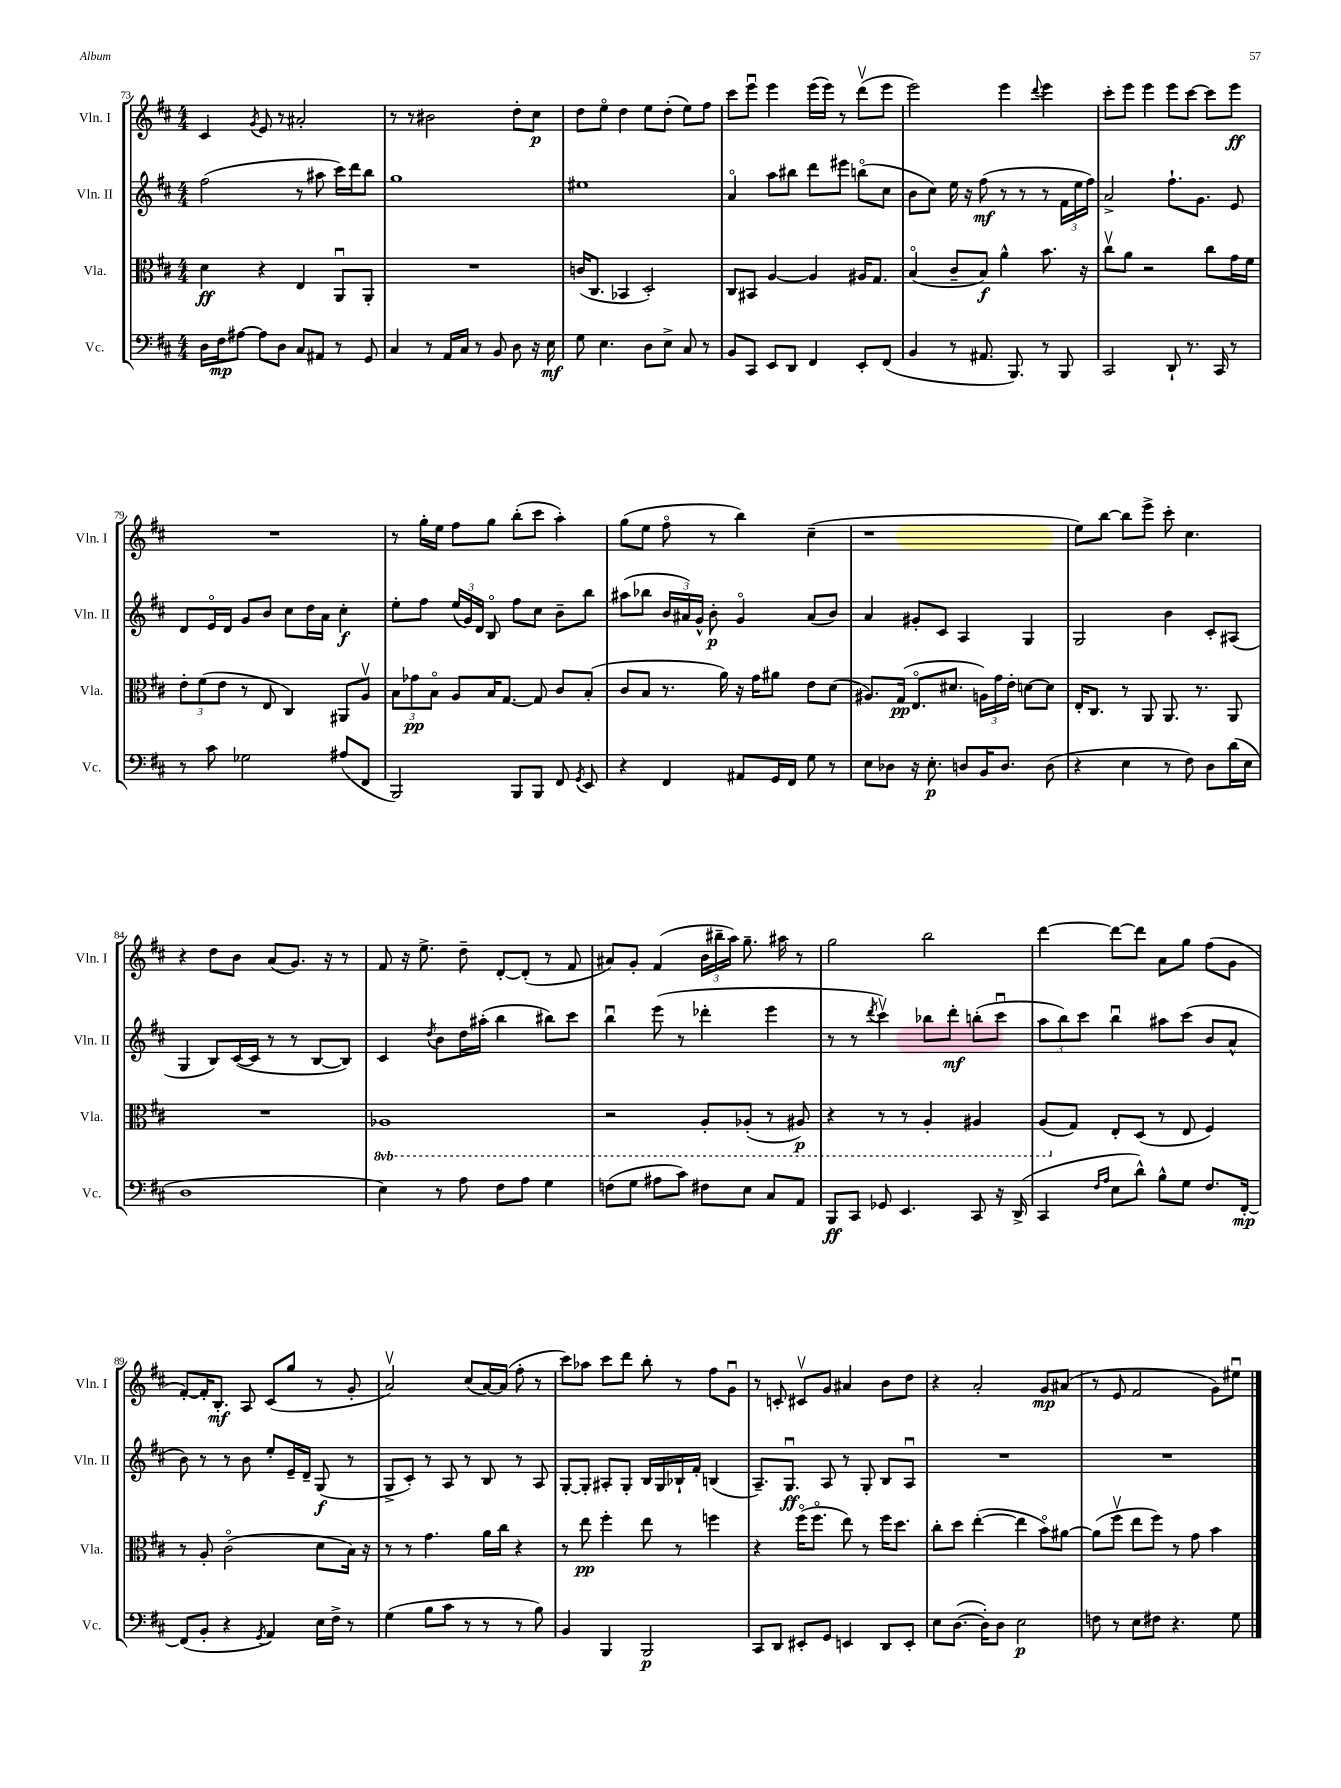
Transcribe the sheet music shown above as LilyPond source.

<<
\new StaffGroup <<
\new Staff = "s0" \with { instrumentName = "Vln. I" shortInstrumentName = "Vln. I" } {
    \clef treble \key d \major \numericTimeSignature \time 4/4
    \autoBeamOff cis'4 \acciaccatura { g'8 } e'8 r8 ais'2-. |
    r8 r8 bis'2 d''8[-. cis''8]\p |
    d''8[ e''8]\flageolet d''4 e''8[ d''8]-.( e''8[) fis''8] |
    cis'''8[ e'''8]\downbow e'''4 e'''16[( e'''16]) r8 d'''8[\upbow( e'''8] |
    e'''2) e'''4 \appoggiatura { d'''8 } e'''4 |
    cis'''8[-. e'''8] e'''4 e'''8[ cis'''8]~ cis'''8[ e'''8]\ff |
    R1 |
    r8 g''16[-. e''16] fis''8[ g''8] b''8[-.( cis'''8] a''4-.) |
    g''8[( e''8] fis''8\flageolet r8 b''4) cis''4--( |
    r1 |
    e''8[) b''8]~ b''8[ e'''8]-> cis'''8-. cis''4. |
    r4 d''8[ b'8] a'8[( g'8.]) r16 r8 |
    fis'8 r16 e''8.-> d''8-- d'8[~-. d'8]-.( r8 fis'8 |
    ais'8[) g'8]-. fis'4( \tuplet 3/2 { b'16[ bis''16-- a''16]) } g''8.-- ais''16 r8 |
    g''2 b''2 |
    d'''4~ d'''8[~ d'''8] a'8[ g''8] fis''8[( g'8] |
    fis'8[~-.) fis'16-. b8.]-.\mf a8 cis'8[( g''8] r8 g'8-. |
    a'2\upbow) cis''8[( a'16~) a'16]( fis''8-. r8 |
    cis'''8[) aes''8] cis'''8[ d'''8] b''8-. r8 fis''8[ g'8]\downbow |
    r8 c'8-. cis'8[\upbow g'8] ais'4 b'8[ d''8] |
    r4 a'2-. g'8[\mp ais'8]( |
    r8 e'8 fis'2 g'8[) eis''8]\downbow \bar "|." |
}
\new Staff = "s1" \with { instrumentName = "Vln. II" shortInstrumentName = "Vln. II" } {
    \clef treble \key d \major \numericTimeSignature \time 4/4
    \autoBeamOff fis''2( r8 ais''8 cis'''16[) d'''16 b''8] |
    g''1 |
    eis''1 |
    a'4\flageolet a''8[ bis''8] d'''8[ eis'''8] b''8[\flageolet( cis''8] |
    b'8[ cis''8]) e''16 r16 fis''8\mf( r8 r8 r8 \tuplet 3/2 { fis'16[ e''16 fis''16]) } |
    a'2-> fis''8.[-! g'8.] e'8 |
    d'8[ e'16\flageolet d'16] g'8[ b'8] cis''8[ d''16 a'16] cis''4-.\f |
    e''8[-. fis''8] \tuplet 3/2 { e''16[( g'16) d'16] } b8\flageolet fis''8[ cis''8] b'8[-- b''8] |
    ais''8[( bes''8] \tuplet 3/2 { b'16[ ais'16) g'16]-^ } b'8-.\p g'4\flageolet ais'8[( b'8]) |
    a'4 gis'8[-. cis'8] a4 g4 |
    g2 b'4 cis'8[-. ais8]( |
    g4 b8[) cis'16~( cis'16] r8 r8 b8[~ b8]) |
    cis'4 \acciaccatura { d''8 } b'8[ d''16 ais''16]-.( b''4 bis''8[) cis'''8] |
    b''4\downbow e'''8( r8 des'''4-. e'''4 |
    r8 r8 \acciaccatura { d'''8 } cis'''4\upbow) bes''8[ d'''8]-.\mf b''8[-.( cis'''8]\downbow |
    \tuplet 3/2 { a''8[ b''8) cis'''8] } b''4\downbow ais''8[ cis'''8]( b'8[ a'8]-^ |
    b'8) r8 r8 b'8 e''8[-. e'16-- d'16]-- g8\f( r8 |
    g8[-> cis'8]-.) r8 a8 r8 b8 r8 a8 |
    g8[~-. g8]-. ais8[-. g8]-. b16[ g16 bes16-! fis'16]-. b4( |
    a8.[--) g8.]\downbow\ff a8 r8 g8-. b8[ a8]\downbow |
    R1 |
    R1 \bar "|." |
}
\new Staff = "s2" \with { instrumentName = "Vla." shortInstrumentName = "Vla." } {
    \clef alto \key d \major \numericTimeSignature \time 4/4 \set Staff.ottavationMarkups = #ottavation-simple-ordinals
    \autoBeamOff d'4\ff r4 e4 a,8[\downbow a,8]-. |
    R1 |
    c'16[( cis8.] bes,4 d2-.) |
    cis8[ bis,8] a4~ a4 ais16[ g8.] |
    b4\flageolet( cis'8[-- b8]\f) a'4-^ b'8. r16 |
    cis''8[\upbow a'8] r2 cis''8[ g'16 fis'16] |
    \tuplet 3/2 { e'8[-. fis'8( e'8] } r8 e8 cis4) ais,8[ a8]\upbow |
    \tuplet 3/2 { b8[ ges'8\pp b8]\flageolet } a8[ b16 g8.]~ g8 cis'8[ b8]-.( |
    cis'8[ b8] r8. a'16) r16 g'16[ ais'8] e'8[ d'8]( |
    ais8.[) g16]\pp( e8.[\flageolet dis'8.] \tuplet 3/2 { a16[) g'16 e'16]-. } d'8[~ d'8] |
    e16[-. cis8.] r8 a,8 a,8. r8. a,8 |
    R1 |
    \ottava #-1 aes,1 |
    r2 a,8[-. aes,8]-.( r8 ais,8\p) |
    r4 r8 r8 a,4-. ais,4 |
    a,8[( \ottava #0 g8]) e8[-. d8]( r8 e8 fis4) |
    r8 a8-. cis'2\flageolet( d'8[ b16]) r16 |
    r8 r8 g'4. a'16[ cis''16] r4 |
    r8 e''8\pp fis''4-. e''8 r8 f''4 |
    r4 fis''16[\flageolet( fis''8.]\flageolet e''8) r8 fis''16[ d''8.] |
    cis''8[-. d''8] e''4~-.( e''4 b'8[\flageolet) ais'8]~ |
    ais'8[( fis''8]\upbow e''8[ fis''8]) r8 g'8 b'4 \bar "|." |
}
\new Staff = "s3" \with { instrumentName = "Vc." shortInstrumentName = "Vc." } {
    \clef bass \key d \major \numericTimeSignature \time 4/4
    \autoBeamOff d16[ fis16\mp ais8]~ ais8[ d8] cis8[ ais,8] r8 g,8 |
    cis4 r8 a,16[ cis16] r8 b,8 d8 r16 e16\mf |
    g8 e4. d8[ e8]-> cis8 r8 |
    b,8[ cis,8] e,8[ d,8] fis,4 e,8[-. fis,8]( |
    b,4 r8 ais,8. b,,8.) r8 b,,8 |
    cis,2 d,8-! r8. cis,16 r8 |
    r8 cis'8 ges2 ais8[( fis,8] |
    b,,2) b,,8[ b,,8] fis,8 \acciaccatura { g,8 } e,8 |
    r4 fis,4 ais,8[ g,16 fis,16] g8 r8 |
    e8[ des8] r16 e8.-.\p d8[ b,16 d8.] d8( |
    r4 e4 r8 fis8) d8[ d'16( e16] |
    d1 |
    e4) r8 a8 fis8[ a8] g4 |
    f8[( g8] ais8[ cis'8]) fis8[ e8] cis8[ a,8] |
    b,,8[\ff cis,8] ges,8 e,4. cis,8 r16 d,16->( |
    cis,4 \grace { fis16[ a16] } e8[ d'8]-^) b8[-^ g8] fis8.[ fis,16]~-.\mp |
    fis,8[( b,8]-. r4 \acciaccatura { g,8 } a,4) e16[ fis16]-> r8 |
    g4( b8[ cis'8] r8 r8 r8 b8) |
    b,4 b,,4 b,,2\p |
    cis,8[ d,8] eis,8[-. g,8] e,4 d,8[ e,8]-. |
    e8[ d8.]~( d16[-.) d8] e2\p |
    f8 r8 e8[ fis8] r4. g8 \bar "|." |
}
>>
>>
\layout { \context { \Score currentBarNumber = #73 } }
